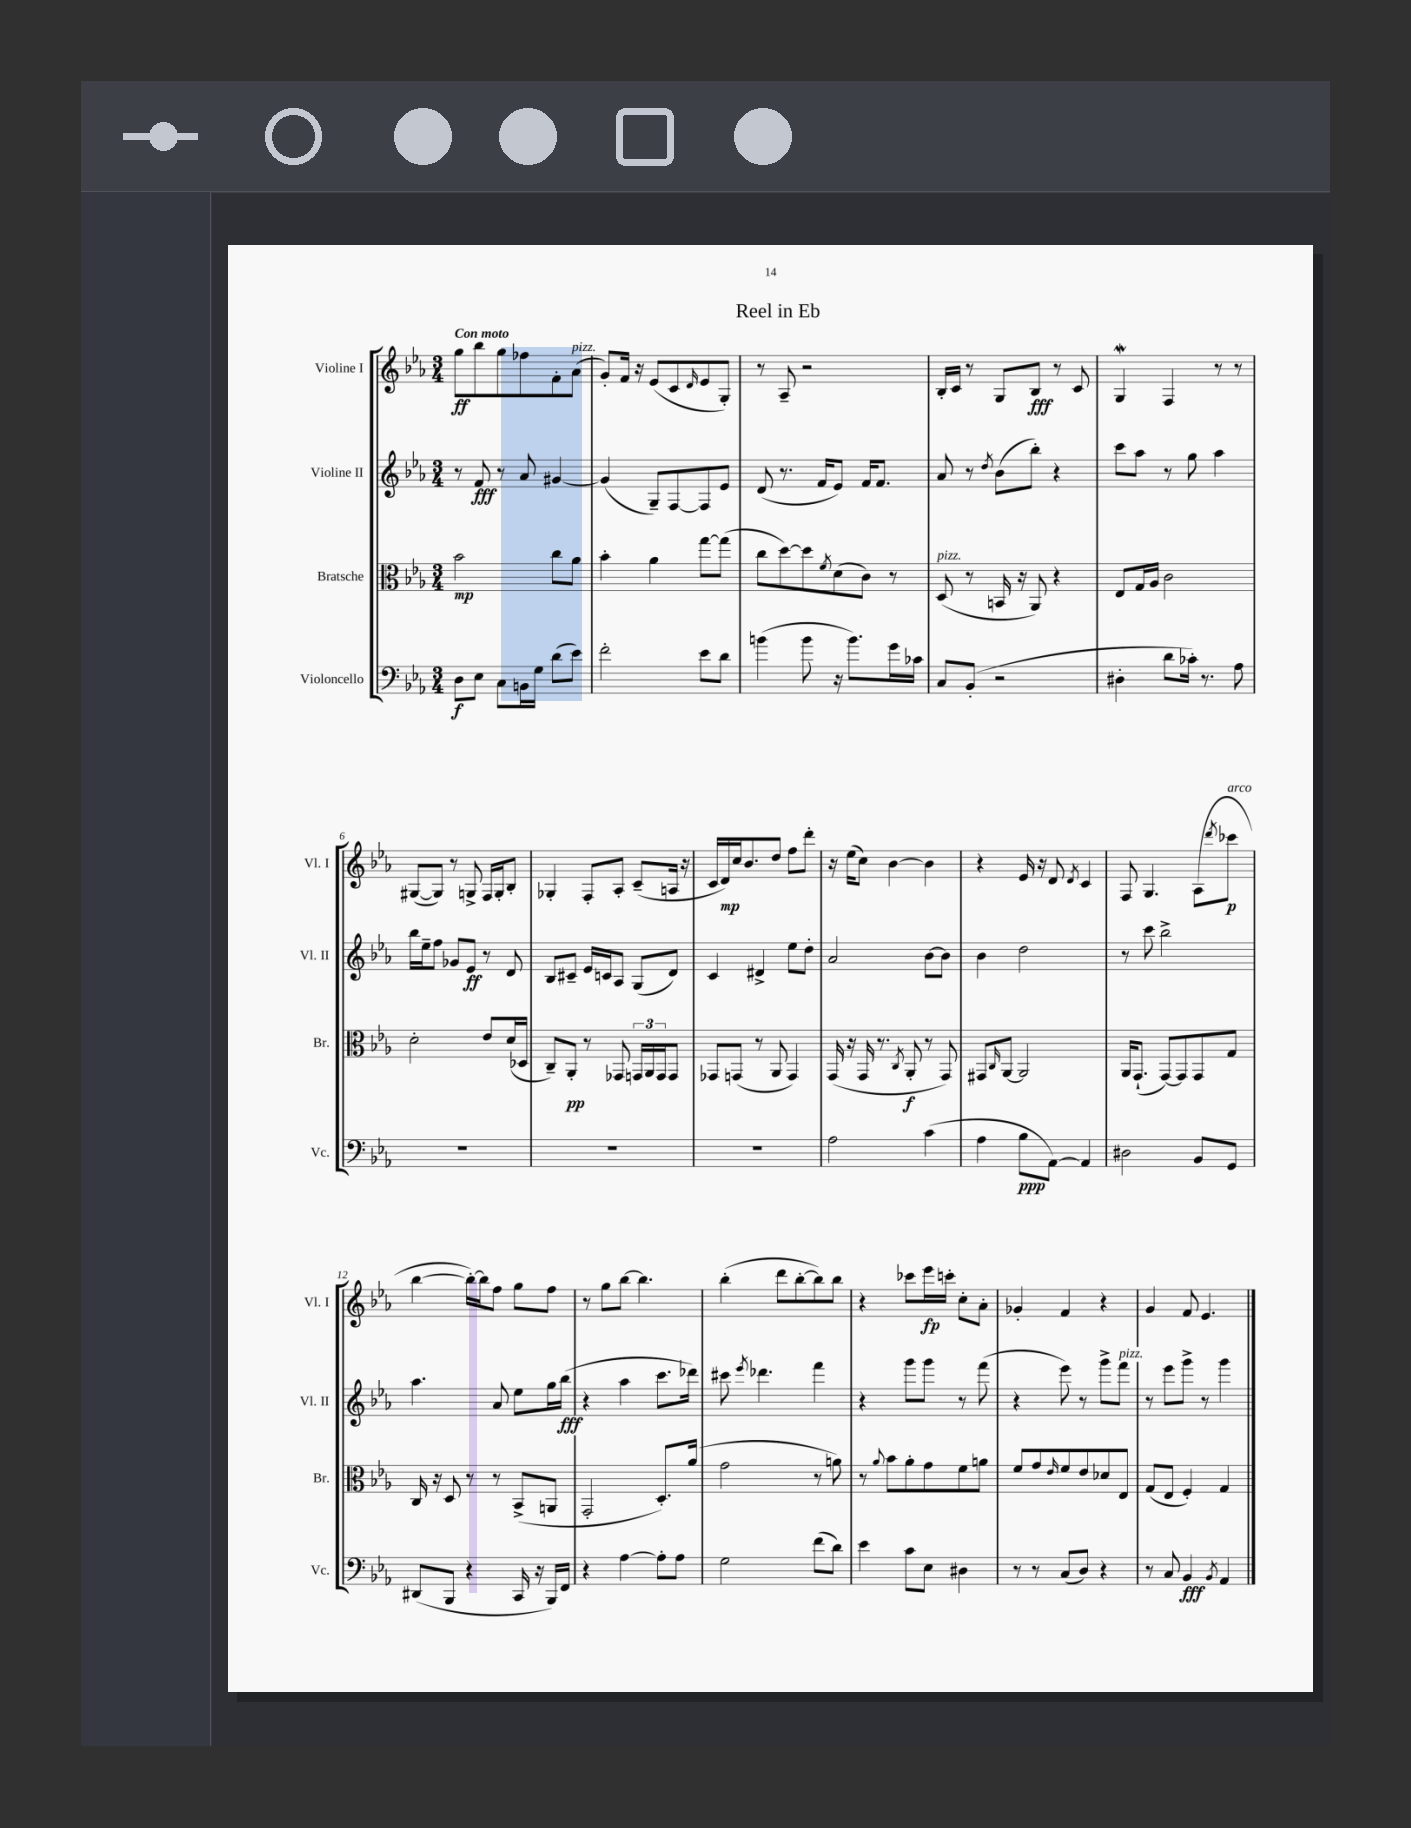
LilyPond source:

\header { title = "Reel in Eb" }
<<
\new StaffGroup <<
\new Staff = "s0" \with { instrumentName = "Violine I" shortInstrumentName = "Vl. I" } {
    \clef treble \key ees \major \numericTimeSignature \time 3/4 \tempo "Con moto"
    g''8\ff bes''8 g''8 fes''8 f'8-. aes'8^\markup { \italic "pizz." }( |
    g'8-.) f'16 r16 ees'8( c'8 \grace { d'16 } ees'8 g8-.) |
    r8 aes8-- r2 |
    bes16-. c'16 r8 g8 bes8\fff r8 c'8 |
    g4\mordent f4 r8 r8 |
    gis8~( gis8) r8 g8-> f16 g16-. bes8-. |
    ges4-. f8-. aes8-. c'8--( a16 r16 |
    c'16 d'16\mp) c''16 bes'8. d''8 f''8 d'''8-. |
    r16 ees''16( c''8) bes'4~ bes'4 |
    r4 ees'16 r16 d'8 \acciaccatura { d'8 } c'4 |
    f8 g4. aes8( \acciaccatura { d'''8 } ces'''8\p^\markup { \italic "arco" } |
    bes''4~ bes''16~-.) bes''16 f''8 g''8 f''8 |
    r8 g''8 bes''8~ bes''4. |
    bes''4-.( d'''8 bes''8~-. bes''8) bes''8 |
    r4 ces'''8 ees'''16\fp c'''16-. c''8-. aes'8-. |
    ges'4-. f'4 r4 |
    g'4 f'8 ees'4. \bar "|." |
}
\new Staff = "s1" \with { instrumentName = "Violine II" shortInstrumentName = "Vl. II" } {
    \clef treble \key ees \major \numericTimeSignature \time 3/4
    r8 f'8\fff r8 aes'8 gis'4~ |
    gis'4( g8--) f8~ f8 ees'8 |
    d'8( r8. f'16 ees'8) f'16 f'8. |
    aes'8 r8 \acciaccatura { d''8 } bes'8( bes''8-.) r4 |
    c'''8 aes''8 r8 g''8 aes''4 |
    bes''16 ees''16-- f''8 ges'8 ees'8\ff r8 d'8 |
    bes8 cis'8-- ees'16 c'16 aes8 g8( d'8) |
    c'4 dis'4-> ees''8 d''8-. |
    aes'2 bes'8~ bes'8 |
    bes'4 d''2 |
    r8 c'''8 bes''2-> |
    aes''4. aes'8 ees''8 g''16 bes''16\fff( |
    r4 aes''4 c'''8. des'''16) |
    cis'''8 \acciaccatura { ees'''8 } des'''4. f'''4 |
    r4 g'''8 g'''8 r8 f'''8( |
    r4 ees'''8) r8 g'''8-> f'''8^\markup { \italic "pizz." } |
    r8 ees'''8 g'''8-> r8 g'''4 \bar "|." |
}
\new Staff = "s2" \with { instrumentName = "Bratsche" shortInstrumentName = "Br." } {
    \clef alto \key ees \major \numericTimeSignature \time 3/4
    bes'2\mp c''8 aes'8 |
    bes'4-. aes'4 g''8~ g''8( |
    c''8 d''8~) d''8 \acciaccatura { f'8 } d'8( c'8) r8 |
    d8^\markup { \italic "pizz." }( r8 b,16 r16 aes,8) r4 |
    ees8 g16 aes16 c'2 |
    d'2-. ees'8 d'16( des16 |
    c8--) aes,8-.\pp r8 ges,8 \tuplet 3/2 { g,16 aes,16 g,16 } g,8 |
    ges,8 g,8( r8 aes,8 g,4) |
    g,16( r16 g,16 r8. \acciaccatura { c8 } aes,8-.\f r8 g,8) |
    gis,8 \grace { c16 } aes,8~ aes,2 |
    aes,16 g,8.-!( g,8~) g,8 g,8 g8 |
    c16 r16 d8 r8 r8 bes,8->( a,8 |
    g,2-. d8.-.) aes'16( |
    g'2 r8 a'8) |
    r8 \appoggiatura { aes'8 } bes'8 aes'8-. g'8 f'8 a'8 |
    f'8 g'8 \grace { ees'16 } f'8 ees'8 des'8 ees8 |
    g8( ees8 f4-.) g4 \bar "|." |
}
\new Staff = "s3" \with { instrumentName = "Violoncello" shortInstrumentName = "Vc." } {
    \clef bass \key ees \major \numericTimeSignature \time 3/4
    d8\f ees8 c8 b,16 g16 d'8( ees'8) |
    f'2-. ees'8 d'8 |
    b'4( b'8 r16 b'8.) g'16 ces'16 |
    c8 bes,8-.( r2 |
    dis4-. d'8 ces'16-.) r8. aes8 |
    R2. |
    R2. |
    R2. |
    aes2 c'4( |
    aes4 bes8\ppp aes,8~) aes,4 |
    dis2 bes,8 g,8 |
    dis,8( bes,,8 r4 c,16 r16 bes,,16) f,16 |
    r4 aes4~ aes8-. aes8 |
    g2 f'8( d'8) |
    ees'4 c'8 ees8 dis4 |
    r8 r8 c8( d8) r4 |
    r8 c8 bes,4\fff \acciaccatura { bes,8 } aes,4 \bar "|." |
}
>>
>>
